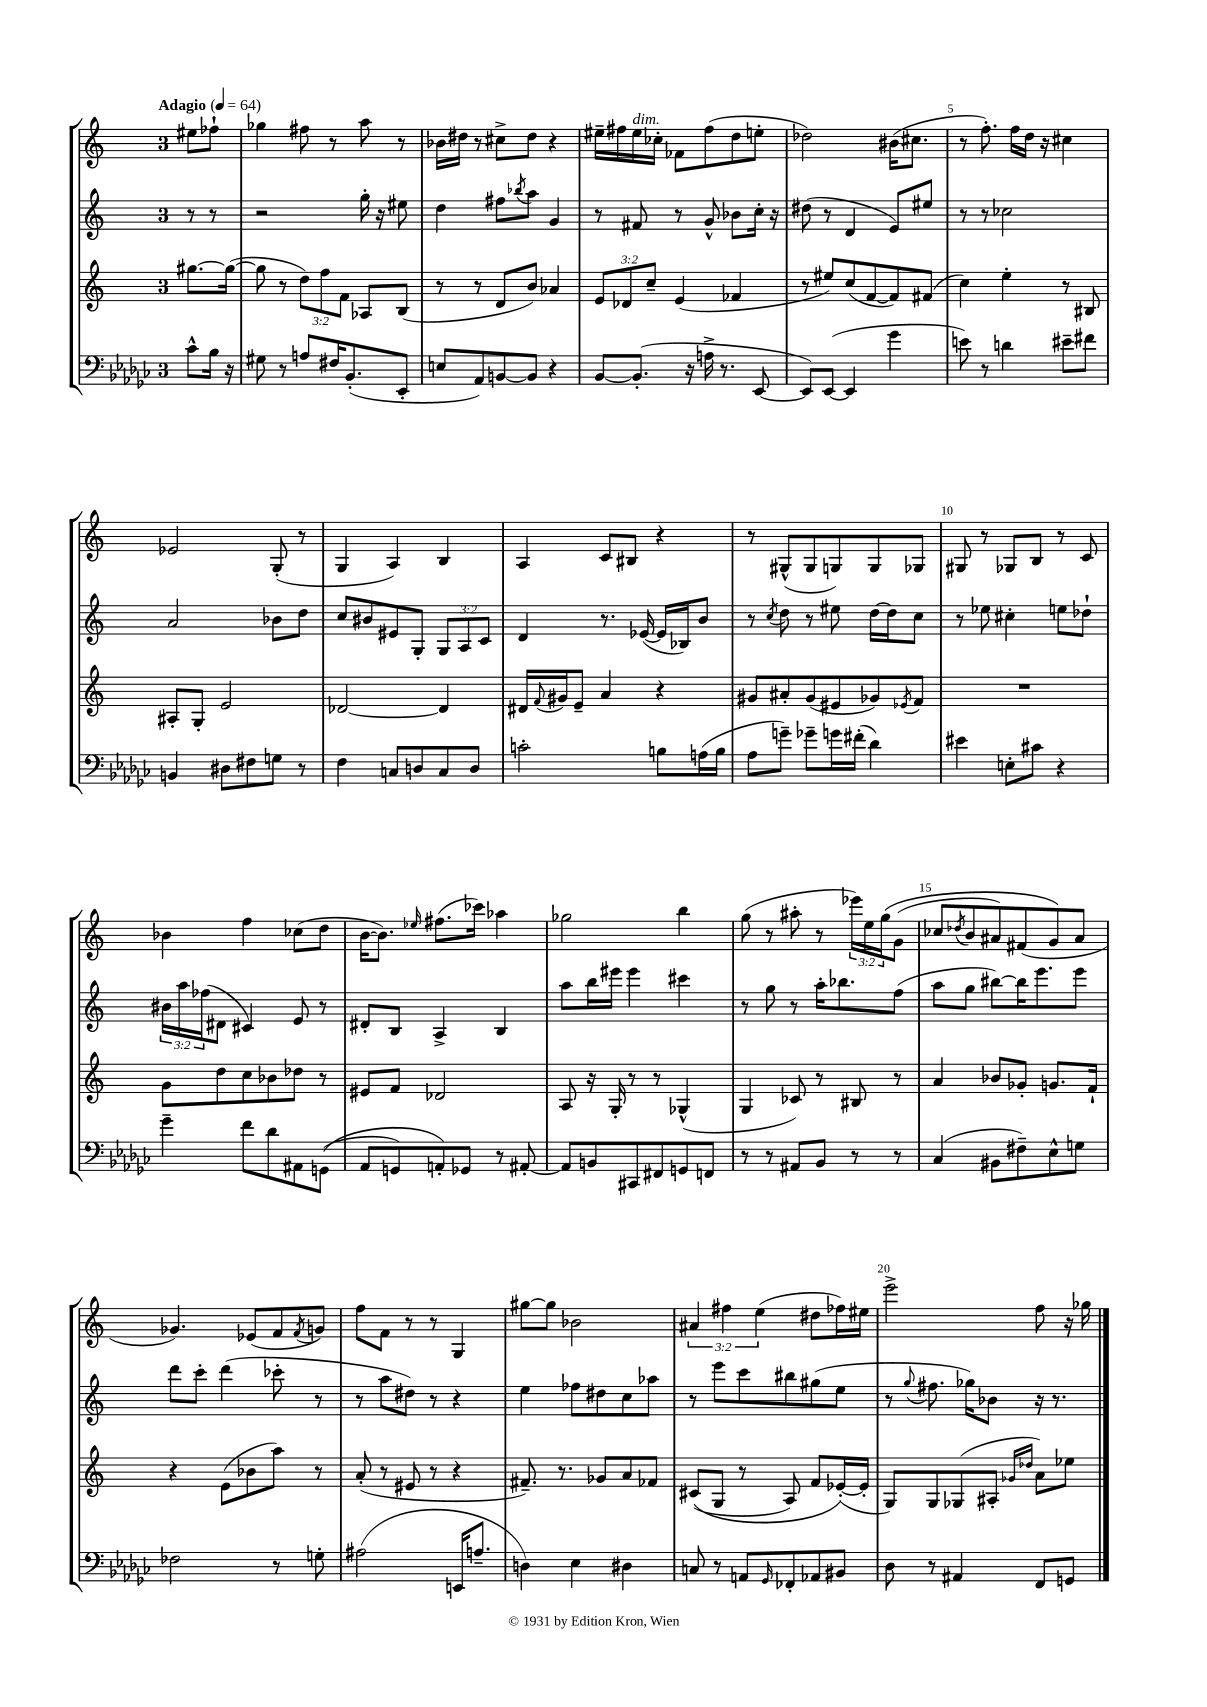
<<
\new StaffGroup <<
\new Staff = "s0" {
    \clef treble \key c \major \once \override Staff.TimeSignature.style = #'single-digit \time 3/4 \override Staff.TupletNumber.text = #tuplet-number::calc-fraction-text \partial 4 \tempo "Adagio" 4 = 64
    eis''8 fes''8-! |
    ges''4 fis''8 r8 a''8 r8 |
    bes'16 dis''16 r8 cis''8-> dis''8 r4 |
    eis''16-- fis''16 eis''16^\markup { \italic "dim." } ces''16-. fes'8 fis''8( d''8 e''8-. |
    des''2) bis'16( cis''8. |
    r8 f''8.-.) f''16 d''16 r16 cis''4 |
    ees'2 g8-.( r8 |
    g4 a4) b4 |
    a4 c'8 bis8 r4 |
    r8 gis8-^( gis8 g8) g8 ges8 |
    gis8 r8 ges8 b8 r8 c'8 |
    bes'4 f''4 ces''8( d''8 |
    b'16~ b'8.) \grace { ees''16 } fis''8.( ces'''16) aes''4 |
    ges''2 b''4 |
    g''8( r8 ais''8-. r8 \tuplet 3/2 { ees'''16) e''16 g''16\( } g'8( |
    ces''8 \acciaccatura { des''8 } b'8 ais'8) fis'8( g'8\) ais'8 |
    ges'4.) ees'8( f'8 \acciaccatura { f'8 } g'8) |
    f''8 f'8 r8 r8 g4 |
    gis''8~ gis''8 bes'2 |
    \tuplet 3/2 { ais'4 fis''4 e''4( } dis''8 fes''16) eis''16 |
    e'''2-> f''8 r16 ges''16 \bar "|." |
}
\new Staff = "s1" {
    \clef treble \key c \major \once \override Staff.TimeSignature.style = #'single-digit \time 3/4 \override Staff.TupletNumber.text = #tuplet-number::calc-fraction-text \partial 4
    r8 r8 |
    r2 g''16-. r16 eis''8 |
    d''4 fis''8 \acciaccatura { bes''8 } a''8 g'4 |
    r8 fis'8 r8 g'8-^ bes'8 c''16-. r16 |
    dis''8( r8 d'4 e'8) eis''8 |
    r8 r8 ces''2 |
    a'2 bes'8 d''8 |
    c''8 bis'8 eis'8 g8-. \tuplet 3/2 { g8 a8 c'8 } |
    d'4 r8. ees'16~( ees'16 bes16) b'8 |
    r8 \acciaccatura { c''8 } d''8 r8 eis''8 d''16~ d''16 c''8 |
    r8 ees''8 cis''4-. e''8 des''8-! |
    \tuplet 3/2 { bis'16 a''16 fes''16( } dis'8 cis'4) e'8 r8 |
    dis'8-. b8 a4-> b4 |
    a''8 b''16 eis'''16 eis'''4 cis'''4 |
    r8 g''8 r8 a''16-. bes''8. f''8( |
    a''8 g''8 bis''8~) bis''16 e'''8. e'''8 |
    d'''8 c'''8-. d'''4( ces'''8-. r8 |
    r8 a''8 dis''8) r8 r4 |
    e''4 fes''8 dis''8 c''8 aes''8 |
    r8 e'''8 c'''8 bis''8 gis''8( e''8 |
    r8 \appoggiatura { g''8 } fis''8. ges''16) bes'8 r16 r8. \bar "|." |
}
\new Staff = "s2" {
    \clef treble \key c \major \once \override Staff.TimeSignature.style = #'single-digit \time 3/4 \override Staff.TupletNumber.text = #tuplet-number::calc-fraction-text \partial 4
    gis''8.~ gis''16~( |
    gis''8 r8 \tuplet 3/2 { d''8) f''8 f'8 } aes8 b8( |
    r8 r8 d'8 b'8) aes'4 |
    \tuplet 3/2 { e'8 des'8 c''8-- } e'4( fes'4 |
    r8 eis''8) c''8( f'8~ f'8) fis'8( |
    c''4) e''4-. r8 bis8 |
    ais8-. g8-. e'2 |
    des'2~ des'4 |
    dis'16 \appoggiatura { f'8 } gis'16 e'8-- a'4 r4 |
    gis'8 ais'8-. gis'8( eis'8 ges'8) \acciaccatura { ees'8 } f'8 |
    R2. |
    g'8 d''8 c''8 bes'8 des''8 r8 |
    eis'8 f'8 des'2 |
    a8 r16 g16-. r8 r8 ges4-^( |
    g4 ces'8) r8 bis8 r8 |
    a'4 bes'8 ges'8-. g'8. f'16-! |
    r4 e'8( bes'8 a''8) r8 |
    a'8-.( r8 eis'8 r8 r4 |
    fis'8.--) r8. ges'8 a'8 fes'8 |
    cis'8(\( g8 r8 a8) f'8 ees'16~-.(\) ees'16-. |
    g8) g8 ges8( ais8-. \grace { ges'16 des''16 } a'8) ees''8 \bar "|." |
}
\new Staff = "s3" {
    \clef bass \key ges \major \once \override Staff.TimeSignature.style = #'single-digit \time 3/4 \partial 4
    ces'8-^ bes16 r16 |
    gis8 r8 a8 fis16 bes,8.-.( ees,8-. |
    e8 aes,8) b,8~ b,8 r4 |
    bes,8~ bes,8.-.( r16 a16-> r8. ees,8~ |
    ees,8) ees,8~( ees,4 ges'4 |
    e'8) r8 d'4 eis'8-- fis'8 |
    b,4 dis8 fis8 g8 r8 |
    f4 c8 d8 c8 d8 |
    c'2-. b8 a16( b16 |
    aes8 g'8--) ges'8-- g'16 fis'16-.( des'4) |
    eis'4 e8-. cis'8 r4 |
    ges'4-- f'8 des'8 ais,8 g,8(\( |
    aes,8 g,8) a,8-.\) ges,8 r8 ais,8~-. |
    ais,8 b,8 cis,8 fis,8 g,8 f,8 |
    r8 r8 ais,8 bes,8 r8 r8 |
    ces4( bis,8 fis8--) ees8-^ g8 |
    fes2 r8 g8-. |
    ais2( e,16 a8.-- |
    d4) ees4 dis4 |
    c8 r8 a,8 \grace { ges,16 } fes,8-. aes,8 bis,8 |
    des8 r8 ais,4 f,8 g,8 \bar "|." |
}
>>
>>
\layout { \context { \Score \override BarNumber.break-visibility = ##(#f #t #t) barNumberVisibility = #(every-nth-bar-number-visible 5) } }
